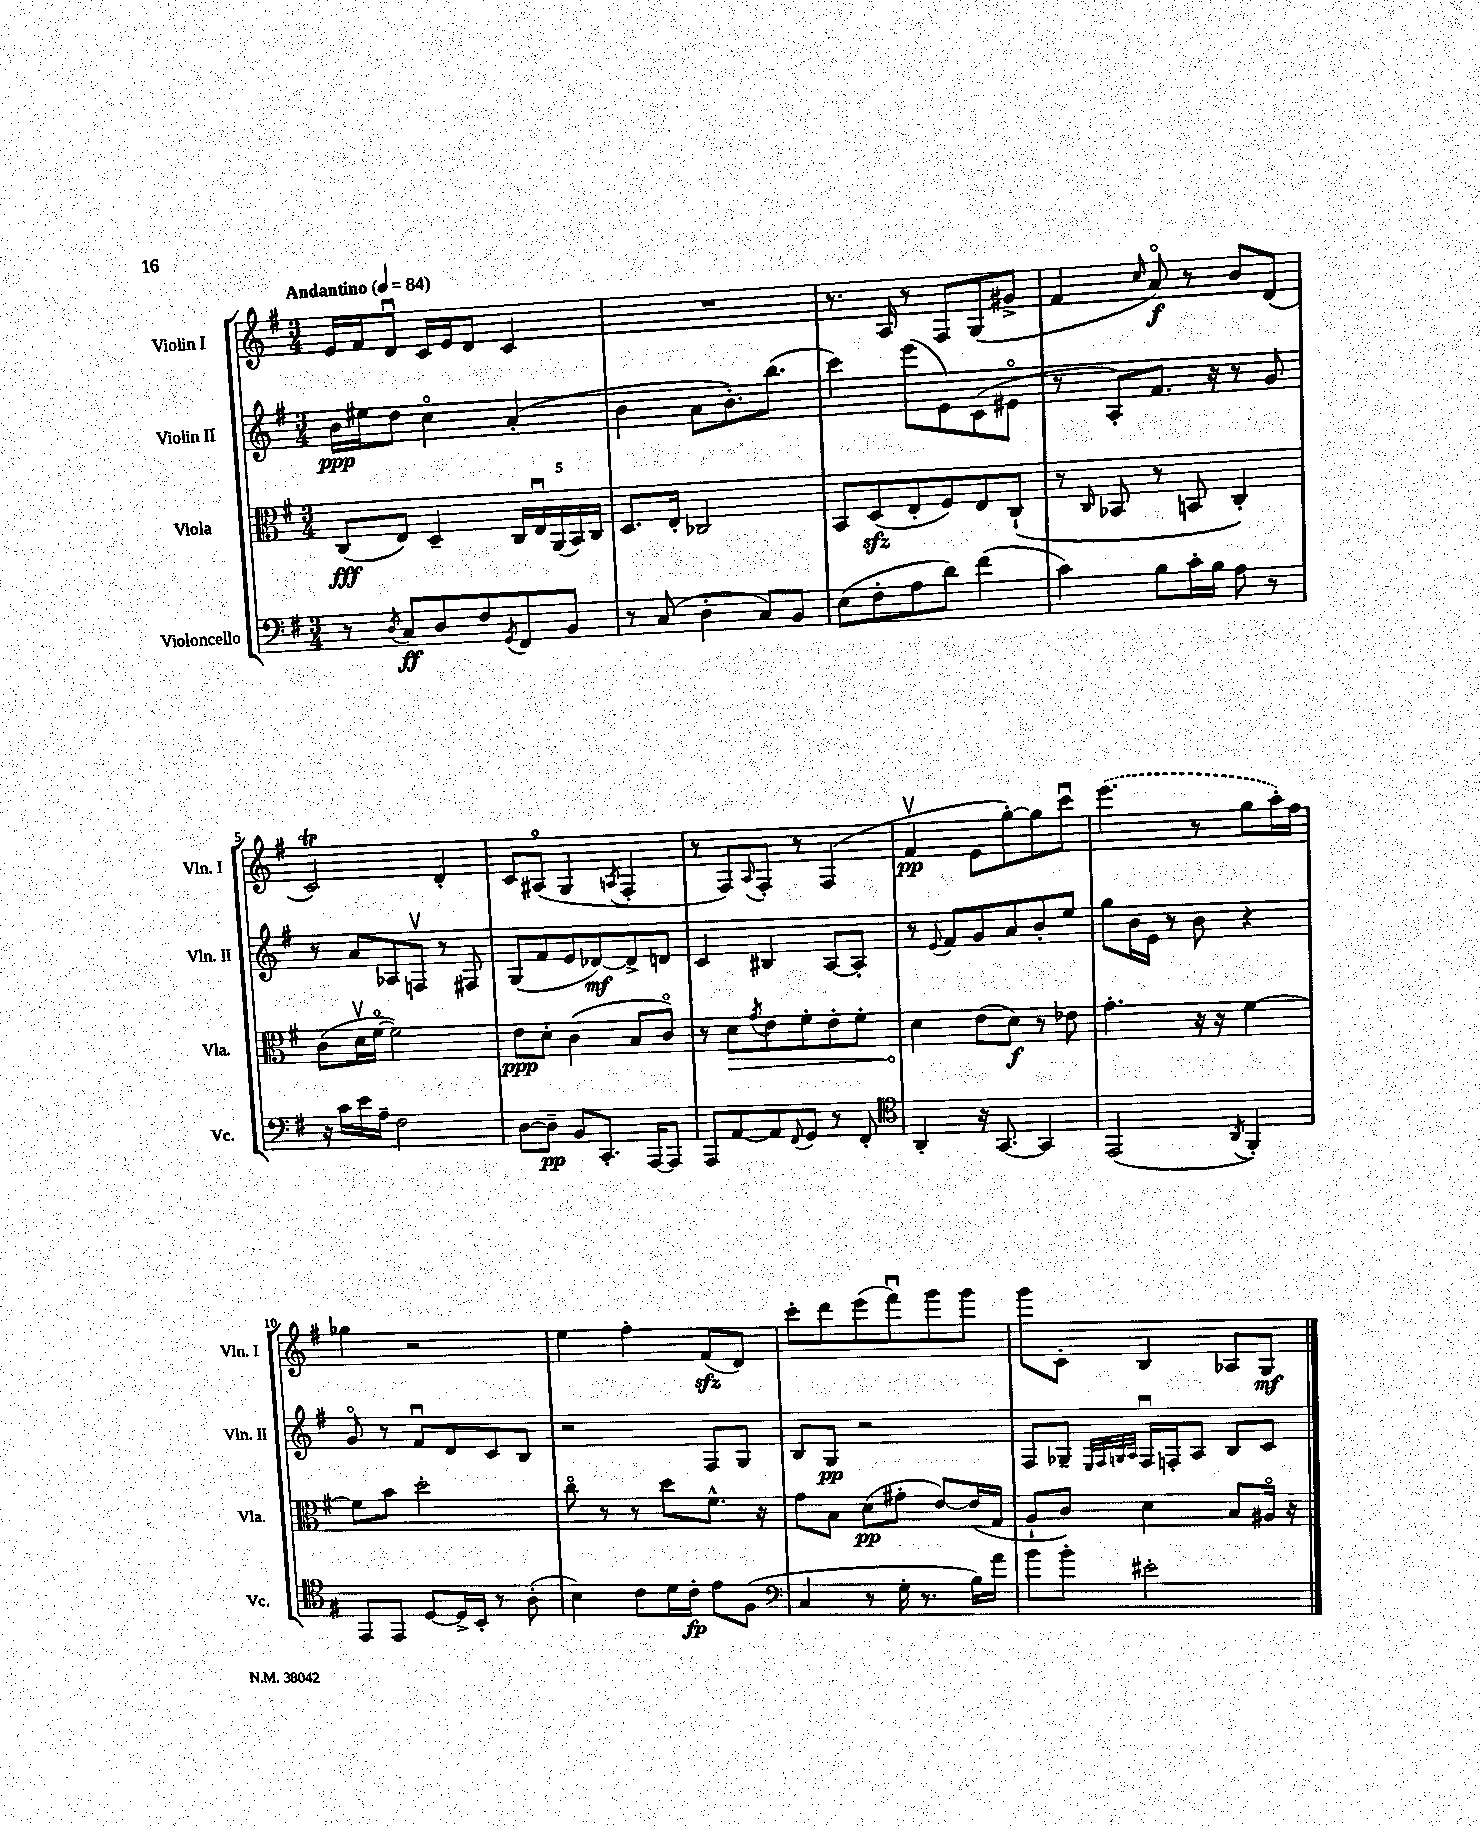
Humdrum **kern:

**kern	**kern	**kern	**kern
*staff4	*staff3	*staff2	*staff1
*clefF4	*clefC3	*clefG2	*clefG2
*k[f#]	*k[f#]	*k[f#]	*k[f#]
*M3/4	*M3/4	*M3/4	*M3/4
*MM84	*MM84	*MM84	*MM84
8r	(8C	16b	16e
.	.	16ee#	16f#
8qD	.	.	.
8C	8E)	8dd	8du
8D	4D~	4cco	16c
.	.	.	16e
8F#	.	.	8d
8qGG	.	.	.
8FF#	20C	(4a'	4c
.	20Eu	.	.
.	(20AA	.	.
8BB	.	.	.
.	20BB)	.	.
.	20C	.	.
=	=	=	=
8r	8.D	4b	2.r
(8C	.	.	.
.	16E'	.	.
4D'	2C-	8a	.
.	.	8.b')	.
8C)	.	.	.
.	.	(8.bb	.
8BB	.	.	.
=	=	=	=
(8E	8BB	4ccc)	8.r
8F#'	(8D	.	.
.	.	.	16A
8A	8E'	(8eee	8r
8d)	8F#)	8e)	8F#
(4f#	8E	(8c	(8G
.	(8C`	8e#o	8g#^
=	=	=	=
4c)	8r	8r	4f#
.	16qqC	.	.
.	8BB-	8A')	.
.	.	.	16qqcc
8B	8r	8.f#	8ao)
16c'	8BB	.	8r
16B	.	16r	.
8A	4C')	8r	8b
8r	.	8g	(8d
=	=	=	=
16r	(8c	8r	2c)
16c	.	.	.
16e	16dv	8a	.
16A~	[16f#o	.	.
2F#	2f#])	8A-	.
.	.	8Fv	.
.	.	8r	4d'
.	.	8F#	.
=	=	=	=
[8D	8e	(8G	8c
8D~]	8d'	8f#	(8A#o
8BB	(4c	8e	4G
8.CC'	.	[8d-)	.
.	.	.	8qA
.	8B	8d-^]	4F#'
[16AAA	.	.	.
8AAA]	8co)	8d	.
=	=	=	=
8AAA	8r	4c	8r
[8AA	8d	.	8F#)
.	8qg	.	8qqA
8AA]	8e	4B#	8F#'
8qqFF#	.	.	.
8GG	8f#'	.	8r
8r	8e'	[8A	(4F#
8FF#'	8f#'	8A']	.
=	=	=	=
*clefC4	*	*	*
4AA'	4d	8r	4f#v
.	.	8qqe	.
.	.	8f#	.
16r	(8e	8g	8e
[8.GG	.	.	.
.	8d)	8a	[8gg')
4GG]	8r	8b'	8gg]
.	8e-	8ee	8cccu
=	=	=	=
(2EE	4.g'	8gg	(4.eee
.	.	16b	.
.	.	16e	.
.	.	8r	.
.	16r	8b	8r
.	16r	.	.
8qAA	.	.	.
4FF#')	[4f#	4r	8gg
.	.	.	16aa')
.	.	.	16ff#
=	=	=	=
8EE	8f#]	8go	4gg-
8EE	8b	8r	.
[8D	2dd'	8f#u	2r
16D^]	.	8d	.
16BB'	.	.	.
8r	.	8c	.
(8A'	.	8B	.
=	=	=	=
4B)	8cco	2r	4ee
.	8r	.	.
8c	8r	.	4ff#'
16d	8dd	.	.
16c'	.	.	.
8e	8.f#^^	8F#	(8f#
(8F#	.	8G	8d)
.	16r	.	.
=	=	=	=
*clefF4	*	*	*
4C	8g	8B	8ccc'
.	8B	8G	8ddd
8r	(8d	2r	(8eee
16G'	8g#'	.	8fff#u)
8.r	.	.	.
.	[8e)	.	8ggg
16B)	(16e]	.	8ggg
16a	16G	.	.
=	=	=	=
8b	8A`	8F#	8ggg
8b'	8c)	8G-~	8c'
.	.	32qqE	.
.	.	32qqF#	.
.	.	32qqG	.
.	.	32qqA	.
2e#'	4d	16F#u	4B
.	.	16F'	.
.	.	8A	.
.	8B	8B	8A-
.	16A#o	8c	8G
.	16r	.	.
==	==	==	==
*-	*-	*-	*-
